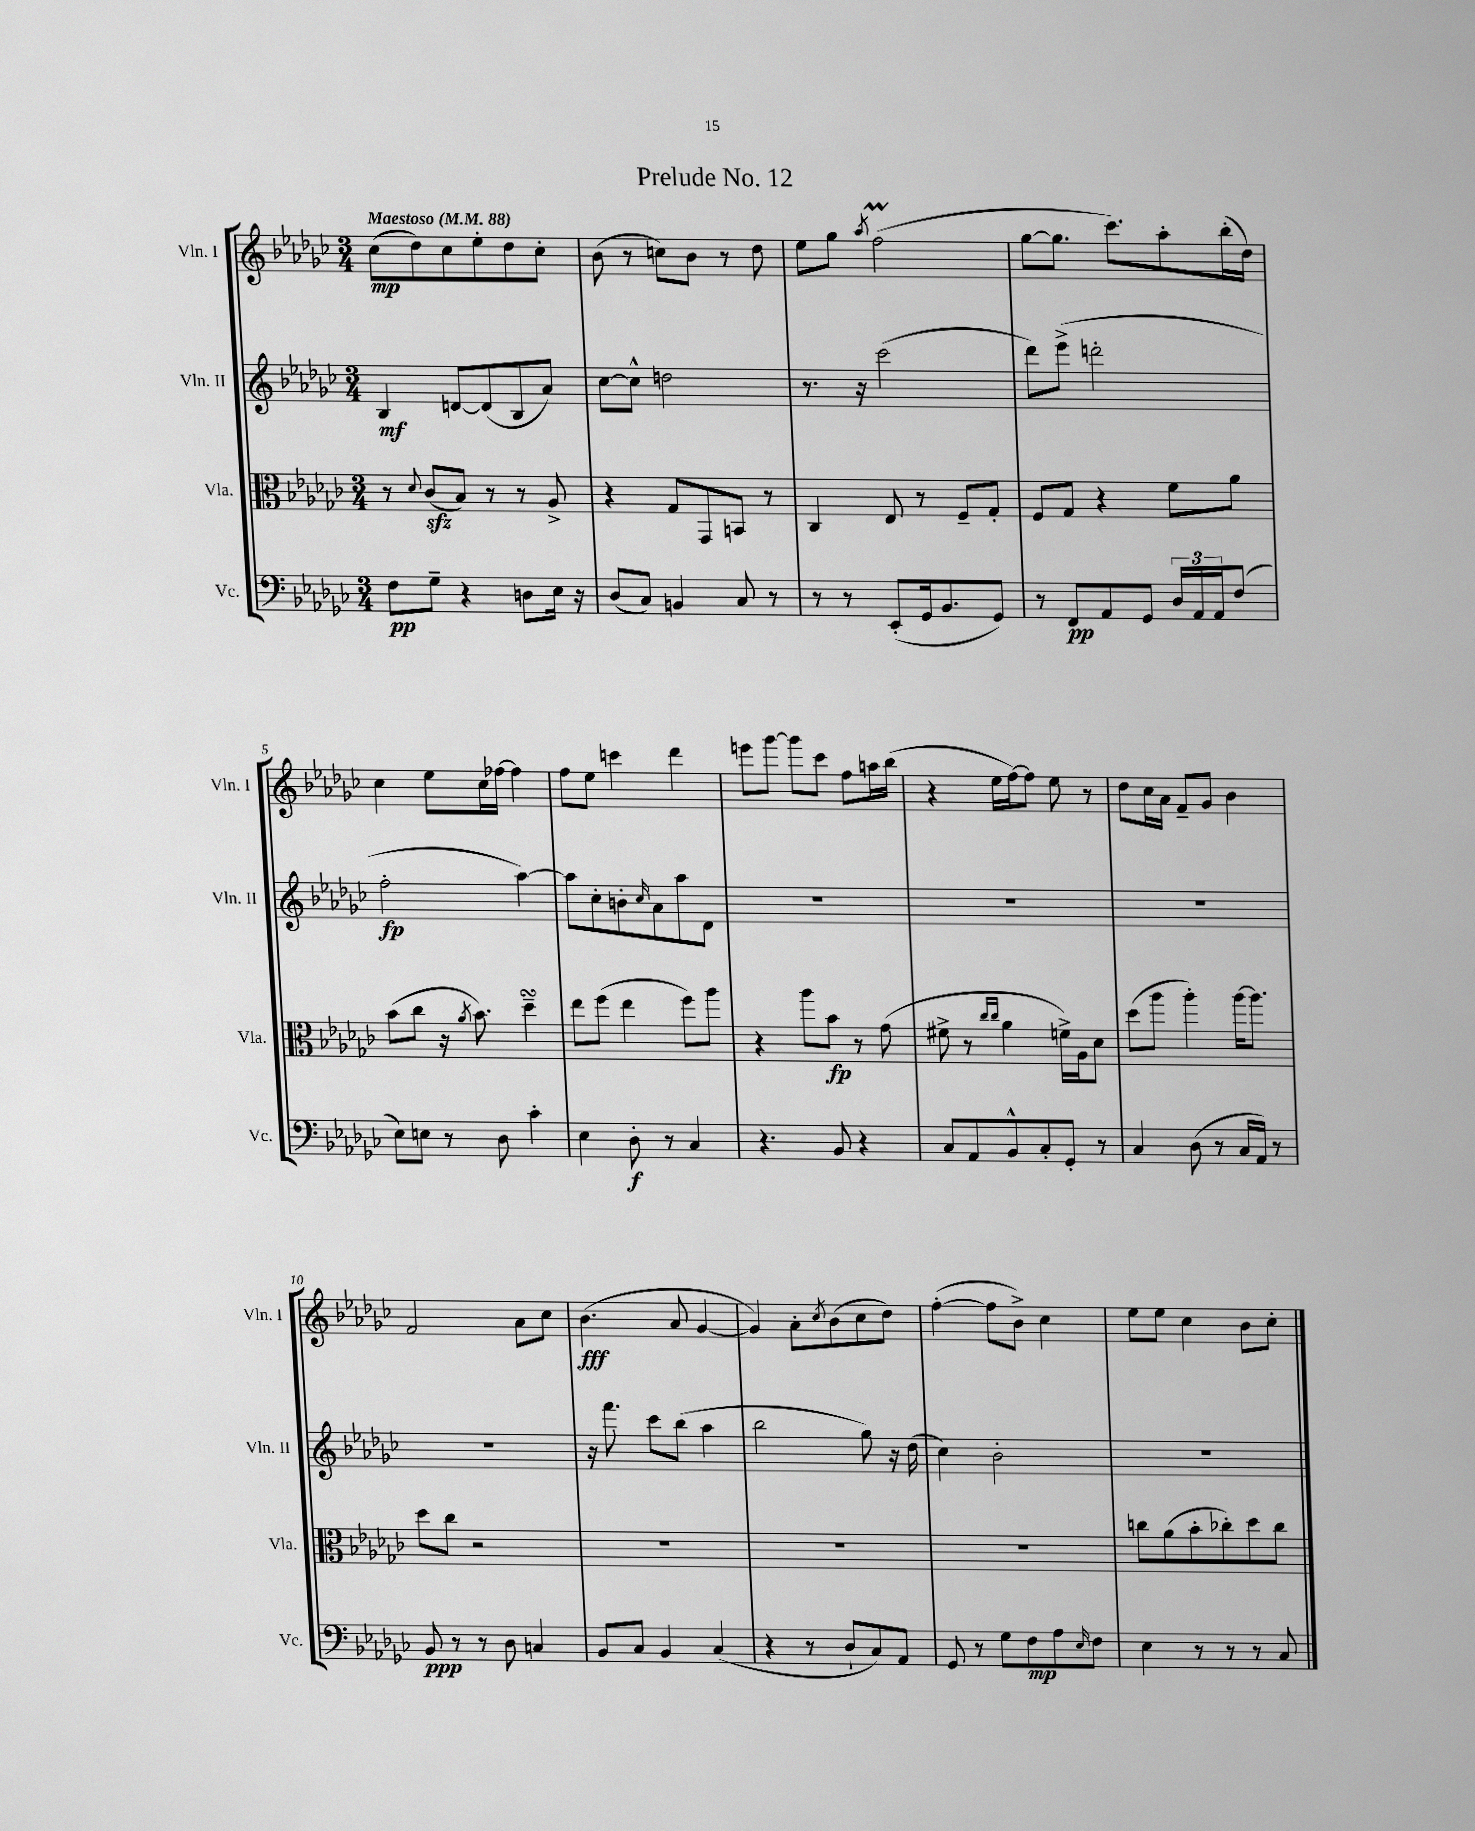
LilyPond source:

\header { title = "Prelude No. 12" }
<<
\new StaffGroup <<
\new Staff = "s0" \with { instrumentName = "Vln. I" shortInstrumentName = "Vln. I" } {
    \clef treble \key ges \major \numericTimeSignature \time 3/4 \tempo "Maestoso" 4 = 88
    ces''8\mp( des''8) ces''8 ees''8-. des''8 ces''8-. |
    bes'8( r8 c''8) bes'8 r8 des''8 |
    ees''8 ges''8 \acciaccatura { aes''8 } f''2\prall( |
    ges''8~ ges''8. ces'''8.) aes''8-. bes''16-.( des''16) |
    ces''4 ees''8 ces''16 fes''16~ fes''4 |
    f''8 ees''8 c'''4 des'''4 |
    e'''8 ges'''8~ ges'''8 ces'''8 f''8 a''16 bes''16( |
    r4 ees''16 f''16~) f''8 ees''8 r8 |
    des''8 ces''16 aes'16 f'8-- ges'8 bes'4 |
    f'2 aes'8 ces''8 |
    bes'4.\fff( aes'8 ges'4~ |
    ges'4) aes'8-. \acciaccatura { ces''8 } bes'8( ces''8 des''8) |
    f''4~-.( f''8 bes'8->) ces''4 |
    ees''8 ees''8 ces''4 bes'8 ces''8-. \bar "|." |
}
\new Staff = "s1" \with { instrumentName = "Vln. II" shortInstrumentName = "Vln. II" } {
    \clef treble \key ges \major \numericTimeSignature \time 3/4
    bes4\mf d'8~ d'8( bes8 aes'8) |
    ces''8~ ces''8-^ d''2 |
    r8. r16 ces'''2( |
    des'''8) ees'''8->( d'''2-. |
    f''2-.\fp aes''4~) |
    aes''8 ces''8-. b'8-. \grace { ces''16 } aes'8 aes''8 des'8 |
    R2. |
    R2. |
    R2. |
    R2. |
    r16 f'''8. ces'''8 bes''8( aes''4 |
    bes''2 ges''8) r16 des''16( |
    ces''4) bes'2-. |
    R2. \bar "|." |
}
\new Staff = "s2" \with { instrumentName = "Vla." shortInstrumentName = "Vla." } {
    \clef alto \key ges \major \numericTimeSignature \time 3/4
    r8 \appoggiatura { des'8 } ces'8\sfz( bes8) r8 r8 aes8-> |
    r4 ges8 ges,8 b,8 r8 |
    ces4 ees8 r8 f8-- ges8-. |
    f8 ges8 r4 f'8 aes'8 |
    bes'8( ces''8 r16 \acciaccatura { aes'8 } bes'8.) des''4--\turn |
    ees''8 f''8( ees''4 f''8) aes''8 |
    r4 aes''8 bes'8\fp r8 ges'8( |
    fis'8-> r8 \grace { ces''16 ces''16 } aes'4 f'16->) aes16 des'8 |
    des''8( aes''8 aes''4-.) aes''16~ aes''8. |
    des''8 ces''8 r2 |
    R2. |
    R2. |
    R2. |
    c''8 aes'8( bes'8-. ces''8-.) des''8 ces''8 \bar "|." |
}
\new Staff = "s3" \with { instrumentName = "Vc." shortInstrumentName = "Vc." } {
    \clef bass \key ges \major \numericTimeSignature \time 3/4
    f8\pp ges8-- r4 d8 ees16 r16 |
    des8( ces8) b,4 ces8 r8 |
    r8 r8 ees,8-.( ges,16 bes,8. ges,8) |
    r8 f,8\pp aes,8 ges,8 \tuplet 3/2 { des16 aes,16 aes,16 } f8( |
    ees8) e8 r8 des8 ces'4-. |
    ees4 des8-.\f r8 ces4 |
    r4. bes,8 r4 |
    ces8 aes,8 bes,8-^ ces8-. ges,8-. r8 |
    ces4 des8( r8 ces16 aes,16) r8 |
    bes,8\ppp r8 r8 des8 c4 |
    bes,8 ces8 bes,4 ces4( |
    r4 r8 des8-! ces8) aes,8 |
    ges,8 r8 ges8 f8\mp aes8 \grace { ees16 } f8 |
    ees4 r8 r8 r8 ces8 \bar "|." |
}
>>
>>
